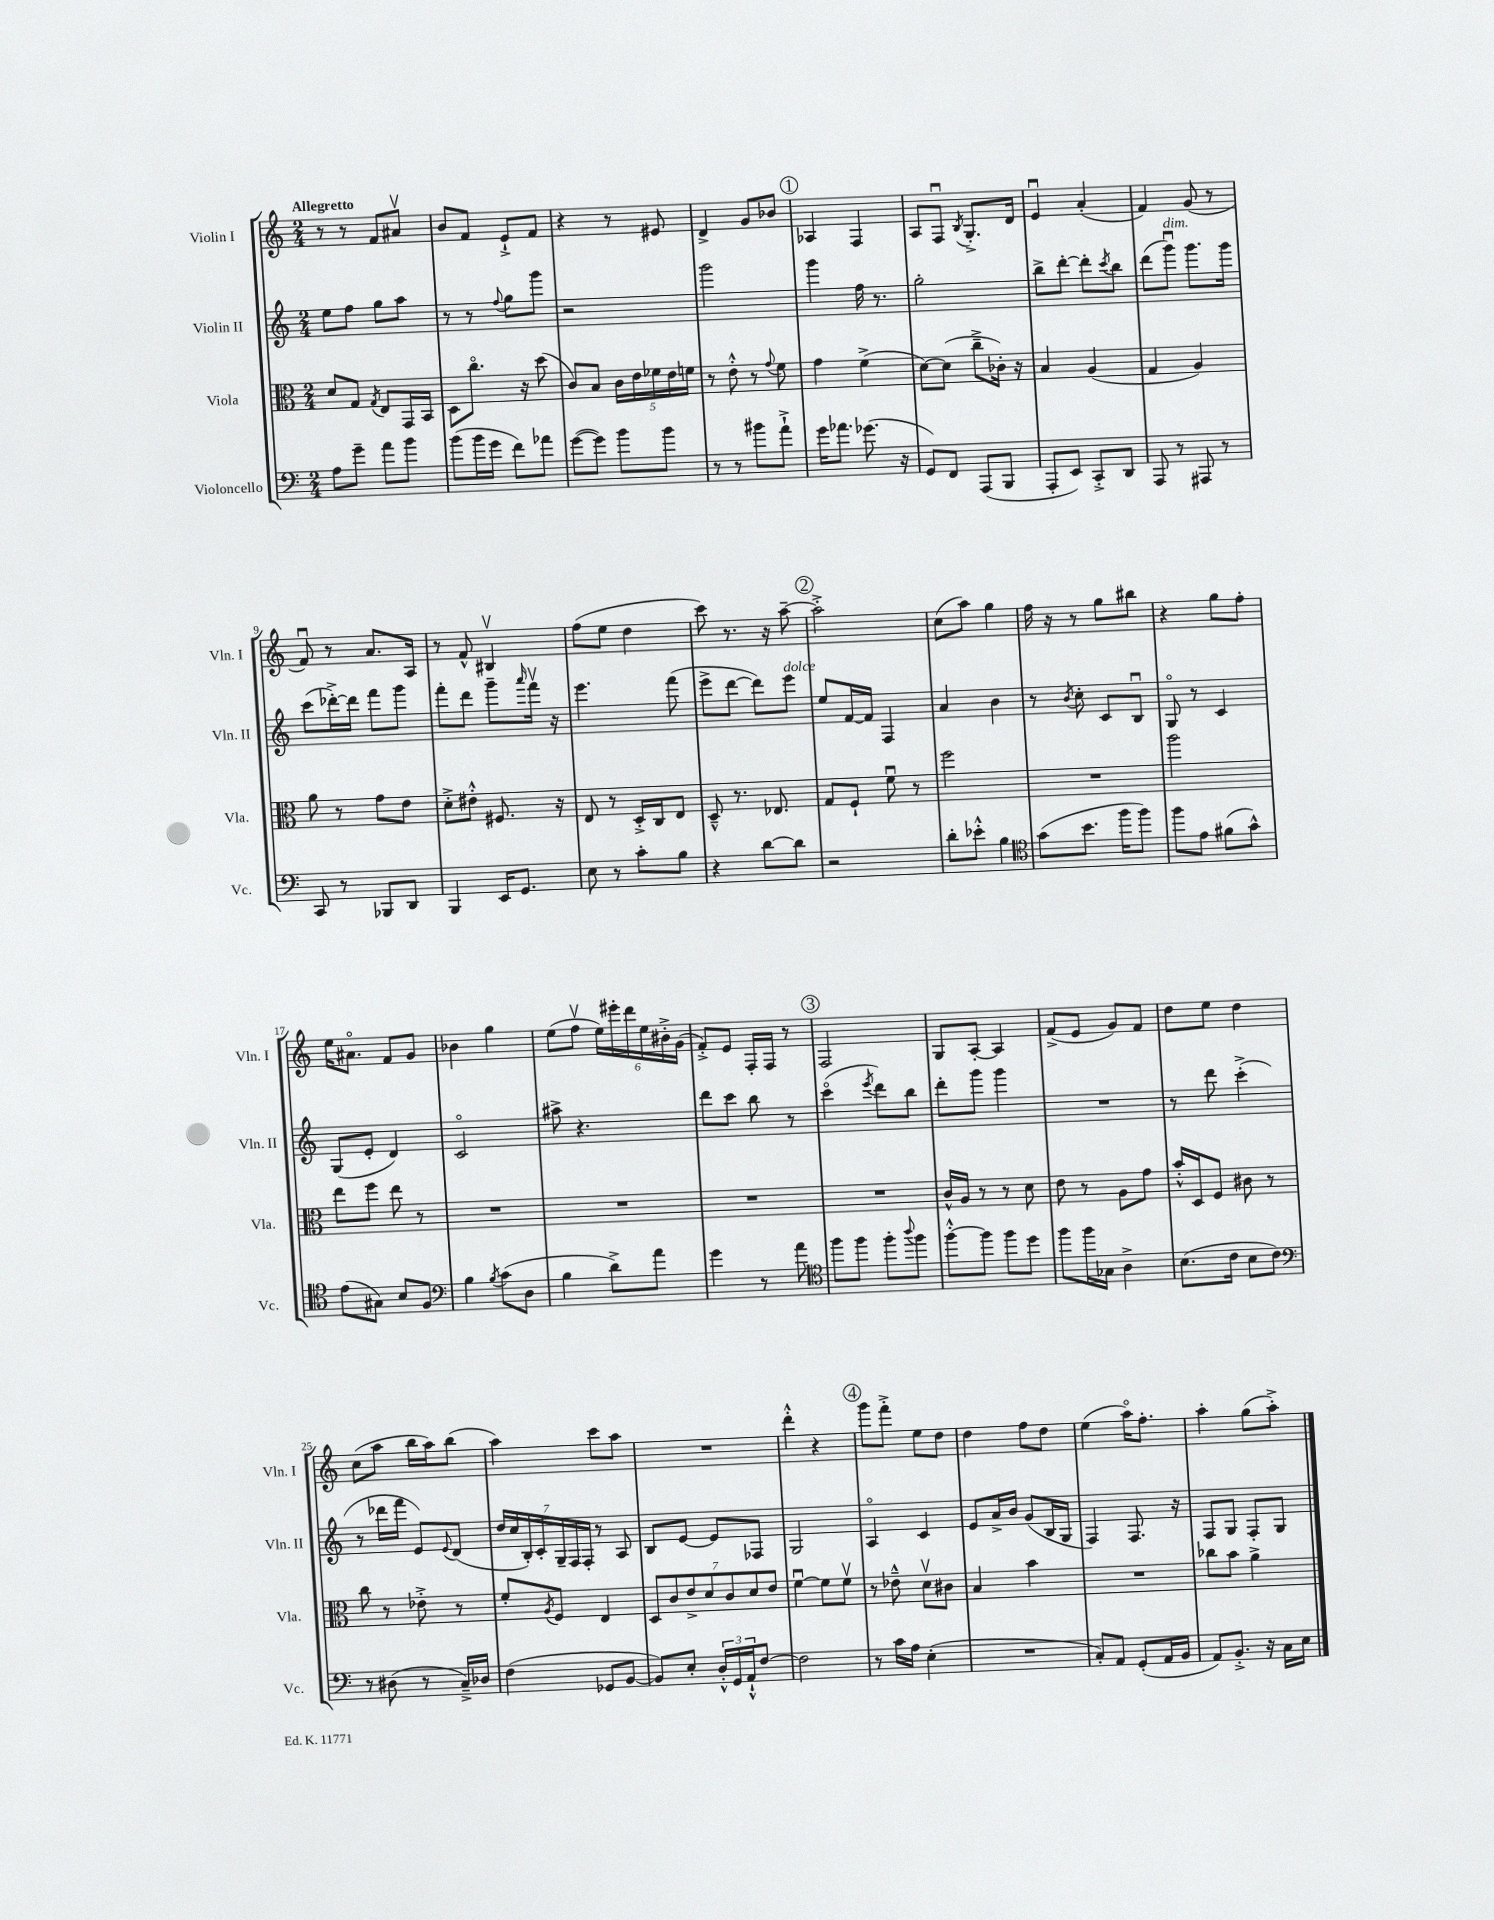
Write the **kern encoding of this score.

**kern	**kern	**kern	**kern
*staff4	*staff3	*staff2	*staff1
*clefF4	*clefC3	*clefG2	*clefG2
*k[]	*k[]	*k[]	*k[]
*M2/4	*M2/4	*M2/4	*M2/4
8A	8d	8ee	8r
8g~	8G	8ff	8r
.	8qG	.	.
8a	8E	8gg	8f
8b	16GG	8aa	8a#v
.	16BB	.	.
=	=	=	=
(8b	8D	8r	8b
16b	8.cco	8r	8f
16g	.	.	.
.	.	8qqff	.
8f)	.	8gg	8e`^
.	16r	.	.
8a-	(8dd	8ggg	8f
=	=	=	=
([8g	8c)	2r	4r
8g])	8B	.	.
8b	20c	.	8r
.	20e	.	.
.	20f-	.	.
8b	.	.	8e#
.	20e	.	.
.	20f	.	.
=	=	=	=
8r	8r	2ggg	4d^
8r	8e'^^	.	.
8b#	8r	.	8g
.	8qqg	.	.
8a`^	8f	.	8b-
=	=	=	=
16g	4g	4ggg	4A-
8.a-	.	.	.
(8.g-	(4f^	16ff	4F
.	.	8.r	.
16r	.	.	.
=	=	=	=
8GG)	[8d)	2gg'	8A
8FF	(8d]	.	8Fu
.	.	.	8qB
(8AAA	8cc~^	.	8.G'^
8BBB	16c-')	.	.
.	16r	.	16d
=	=	=	=
8AAA'	4B	8bb^	4eu
8EE)	.	[8ddd'	.
8CC'^	(4A	8ddd']	(4a'
.	.	8qccc	.
8DD	.	8bb	.
=	=	=	=
8AAA	4G	(8ddd	4f)
8r	.	8gggu)	.
8AAA#	4A)	8.ggg	(8g
8r	.	.	8r
.	.	16ggg	.
=	=	=	=
8CC	8a	(8ccc	8fu)
8r	8r	[16ddd-'^)	8r
.	.	16ddd-]	.
8BBB-	8g	8fff	8.a
8DD	8e	8ggg	.
.	.	.	16A
=	=	=	=
4BBB	8d'^	8fff'	8r
.	8e#'^^	8ddd	8f^^
16EE	8.F#	8ggg~	4B#v
8.GG	.	.	.
.	.	16qqaaa	.
.	.	16fffv	.
.	16r	16r	.
=	=	=	=
8E	8E	4.eee	(8ff
8r	8r	.	8ee
8c'	16D'^	.	4dd
.	16C	.	.
8B	8E	(8fff	.
=	=	=	=
4r	8D~^^	8eee^	8ccc)
.	8.r	[8ddd	8.r
[8d	.	8ddd])	.
.	8.E-	.	16r
8d]	.	8eee	[8aa~
=	=	=	=
2r	8G	8ee	2aa'^]
.	8F`	[16f	.
.	.	16f]	.
.	8fu	4F	.
.	8r	.	.
=	=	=	=
8d'	2ff	4a	(8cc
8e-'^^	.	.	8aa)
4B	.	4b	4gg
=	=	=	=
*clefC4	*	*	*
(8g	2r	8r	16ff
.	.	.	16r
.	.	8qb	.
8.b	.	8cc'	8r
.	.	8c	8gg
16ff	.	.	.
8ff)	.	8Bu	8bb#
=	=	=	=
8ff	2aa	8Go	4r
8e	.	8r	.
(8f#	.	4c	8gg
8g^^)	.	.	8ff'
=	=	=	=
(8e	8ee	(8G	16ee
.	.	.	8.a#o
8G#)	8ff	8e'	.
8B	8ee	4d)	8f
8F	8r	.	8g
=	=	=	=
*clefF4	*	*	*
4B	2r	2co	4b-
8qB	.	.	.
(8c	.	.	4gg
8D	.	.	.
=	=	=	=
4B	2r	8aa#^	(8ee
.	.	4.r	8ffv
8d^)	.	.	24ee)
.	.	.	24eee#'
.	.	.	24ddd
8a	.	.	24ee
.	.	.	24b#'^
.	.	.	(24g
=	=	=	=
4g	2r	8ddd	8f'^)
.	.	8ccc	8e
8r	.	8bb	16F'
.	.	.	16F
8a	.	8r	8r
=	=	=	=
*clefC4	*	*	*
8ff	2r	(4ccco	2F
8ff	.	.	.
.	.	8qeee	.
8ff'	.	8ddd)	.
8qqaa	.	.	.
8ff	.	8bb	.
=	=	=	=
[8ff'^^	16c^^	8ddd'	8G
.	16A	.	.
8ff]	8r	8ggg	[8A'
8ff	8r	4ggg	4A]
8dd	8d	.	.
=	=	=	=
8ff	8e	2r	(8f^
16ff	8r	.	8e
16G-	.	.	.
4A^	8A	.	8g)
.	8g	.	8f
=	=	=	=
(8.B	16b'^^	8r	8dd
.	16D	.	.
.	8F	8ddd	8ee
16c	.	.	.
8B	8c#	(4ccc'^	4dd
8c)	8r	.	.
=	=	=	=
*clefF4	*	*	*
8r	8cc	8r	(8cc
(8D#	8r	16ddd-	8aa
.	.	16fff	.
8r	8e-'^	8e)	16bb
.	.	.	16aa)
.	.	8qqe	.
16C~^)	8r	(8d	(8bb
16D-	.	.	.
=	=	=	=
(4F	8f'	28dd	4aa)
.	.	28cc	.
.	.	28B')	.
.	.	28c'	.
.	8qA	.	.
.	8F	.	.
.	.	28G~	.
.	.	28F	.
.	.	28F'	.
8GG-	4E	8r	8ccc
[8BB	.	8A	8aa
=	=	=	=
8BB])	14D	8B	2r
.	14c	.	.
8E'	.	[8e	.
.	14e^	.	.
.	14d	.	.
24D'^^	.	8e]	.
.	14c	.	.
24GG	.	.	.
24AA`^^	.	.	.
.	14d	.	.
[8F	.	8F-	.
.	14e	.	.
=	=	=	=
2F]	[4fu	2G	4ddd'^^
.	8f]	.	4r
.	8fv	.	.
=	=	=	=
8r	8r	4Ao	8ggg
16c	8e-~^^	.	8fff'^
16A	.	.	.
(4E'	8dv	4c	8ee
.	8c#	.	8dd
=	=	=	=
2r	4B	8e	4dd
.	.	16a^	.
.	.	16b	.
.	4b	(8g	8ff
.	.	16B	8dd
.	.	16G	.
=	=	=	=
8C')	2r	4F)	(4ee
8AA	.	.	.
(8GG'	.	8.F	16aao)
.	.	.	8.ff'
16AA	.	.	.
16BB	.	16r	.
=	=	=	=
8AA)	8cc-	8F	4aa'
8.BB'^	8b	8G	.
.	4a^	8F'	(8gg
16r	.	.	.
16C	.	8G	8aa'^)
16E	.	.	.
==	==	==	==
*-	*-	*-	*-
